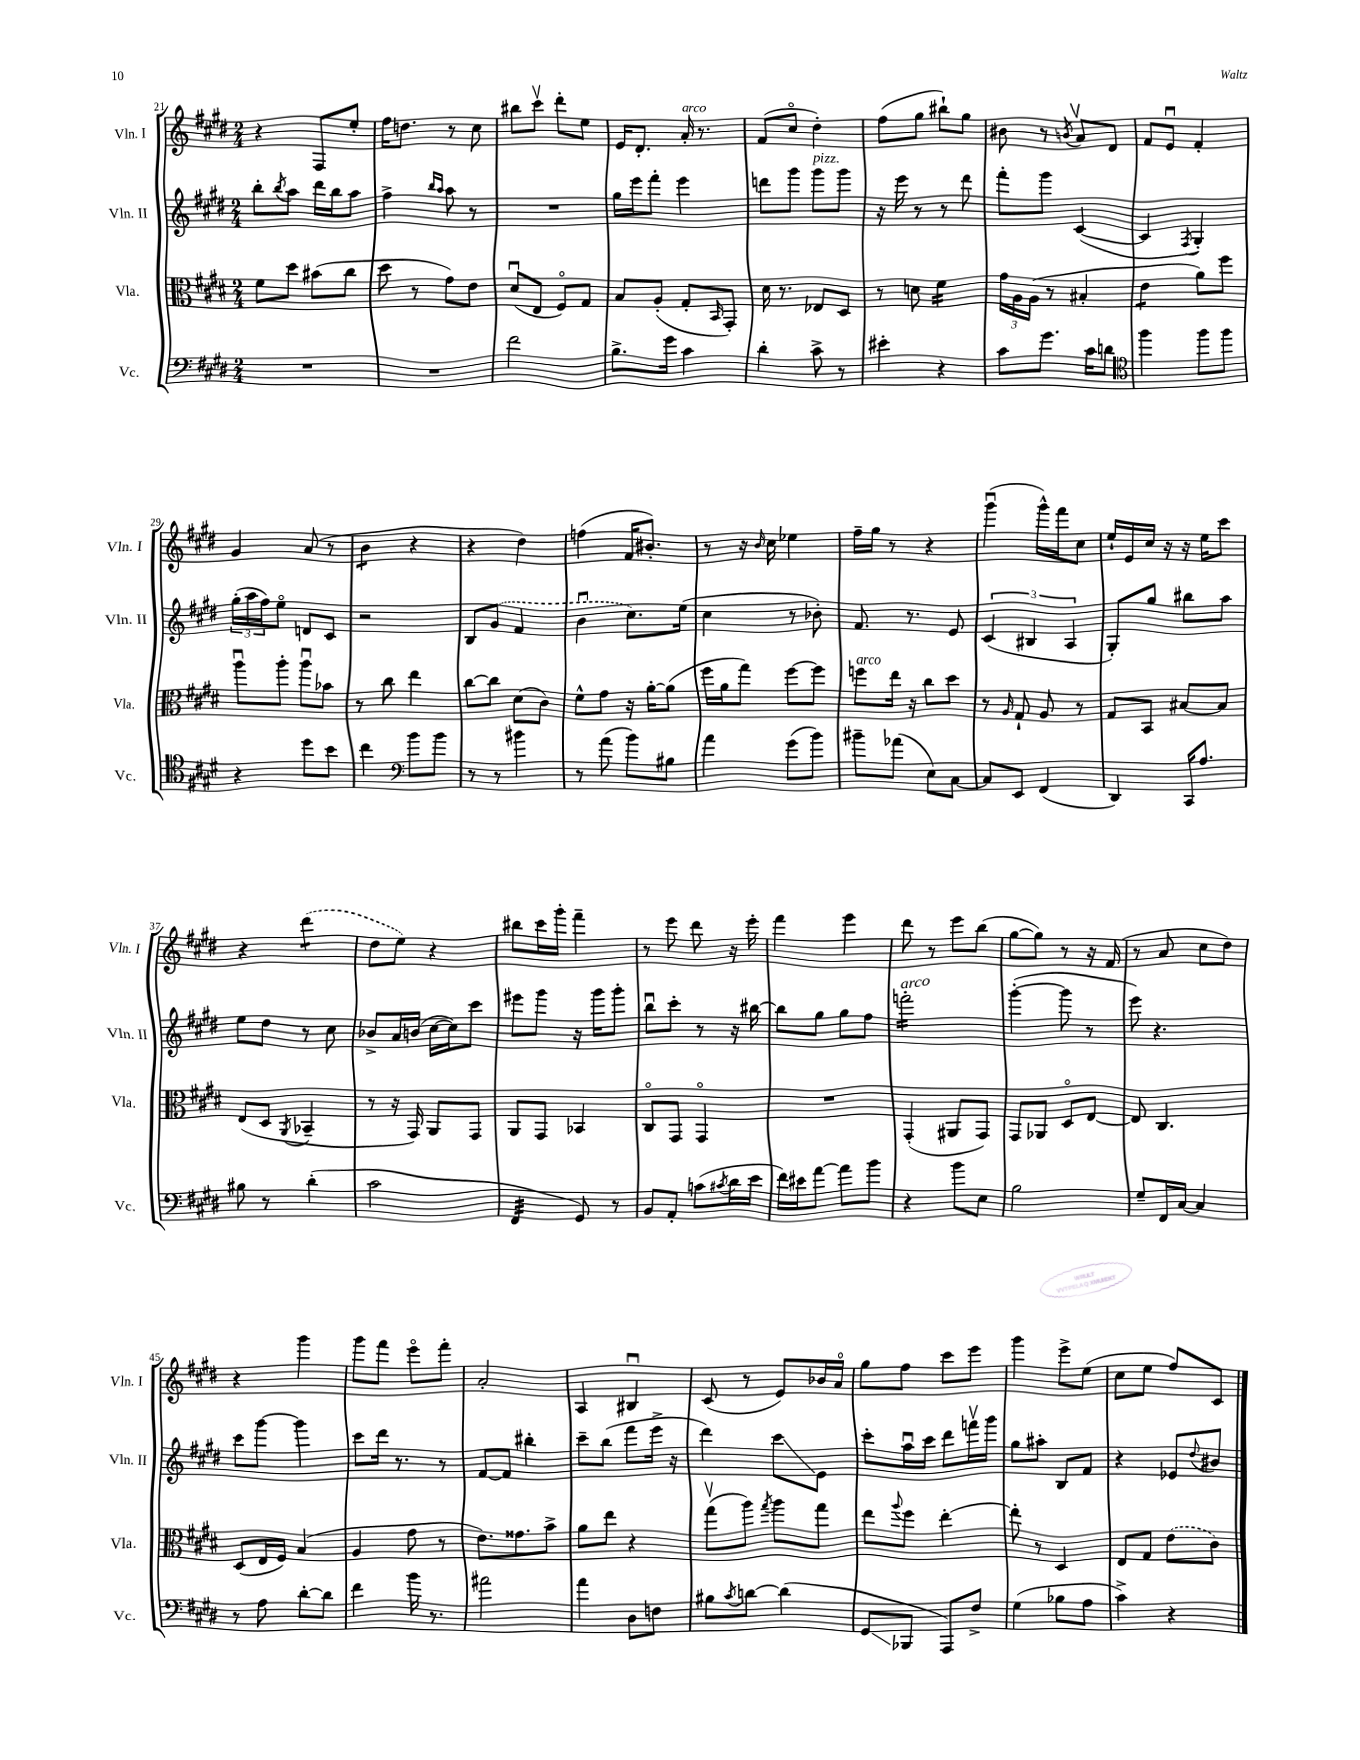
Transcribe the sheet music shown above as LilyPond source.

<<
\new StaffGroup <<
\new Staff = "s0" \with { instrumentName = "Vln. I" shortInstrumentName = "Vln. I" } {
    \clef treble \key e \major \numericTimeSignature \time 2/4
    r4 fis8 e''8-. |
    fis''16 d''8. r8 cis''8 |
    bis''8 cis'''8\upbow dis'''8-. e''8 |
    e'16 dis'8.-. a'16-.^\markup { \italic "arco" } r8. |
    fis'8( cis''8\flageolet dis''4-.) |
    fis''8( gis''8 bis''8-!) gis''8 |
    bis'8 r8 \acciaccatura { b'8 } a'8\upbow dis'8 |
    fis'8 e'8\downbow fis'4-. |
    gis'4 a'8( r8 |
    b'4:8 r4 |
    r4 dis''4) |
    f''4( fis'16 bis'8.-.) |
    r8 r16 \grace { b'16 } cis''16 ees''4 |
    fis''16-- gis''16 r8 r4 |
    gis'''4\downbow( gis'''16-^) fis'''16 cis''8 |
    e''16-! e'16 cis''16 r16 r16 e''16 cis'''8 |
    r4 \once \slurDashed dis'''4:8( |
    dis''8 e''8) r4 |
    bis''8 cis'''16 gis'''16-. fis'''4-- |
    r8 e'''8 dis'''8 r16 e'''16-. |
    fis'''4 e'''4 |
    dis'''8 r8 e'''8 b''8( |
    gis''8~ gis''8) r8 r16 fis'16( |
    r8 a'8 cis''8 dis''8) |
    r4 gis'''4 |
    gis'''8 fis'''8 e'''8\flageolet fis'''8-. |
    a'2-. |
    a4 bis4\downbow |
    cis'8( r8 e'8) bes'16 a'16\flageolet |
    gis''8 fis''8 cis'''8 e'''8 |
    gis'''4 e'''8-> e''8( |
    cis''8 e''8 fis''8) cis'8 \bar "|." |
}
\new Staff = "s1" \with { instrumentName = "Vln. II" shortInstrumentName = "Vln. II" } {
    \clef treble \key e \major \numericTimeSignature \time 2/4
    b''8-. \acciaccatura { b''8 } a''8 dis'''16 b''16 a''8 |
    fis''4-> \grace { b''16 a''16 } a''8 r8 |
    R2 |
    gis''16 e'''16 fis'''8-. e'''4 |
    d'''8 gis'''8 gis'''8^\markup { \italic "pizz." } gis'''8 |
    r16 e'''16 r8 r8 dis'''8 |
    fis'''8-. gis'''8 cis'4~( |
    cis'4 \acciaccatura { fis8 } gis4-.) |
    \tuplet 3/2 { gis''16-.( a''16 fis''16) } e''8\flageolet d'8 cis'8 |
    r2 |
    b8 \once \slurDashed gis'8( fis'4 |
    b'4\downbow cis''8.) e''16( |
    cis''4 r8 bes'8-.) |
    fis'8. r8. e'8 |
    \tuplet 3/2 { cis'4( bis4 a4 } |
    gis8-.) gis''8 bis''8 a''8 |
    e''8 dis''8 r8 cis''8 |
    bes'8-> a'16 b'16( cis''16~ cis''16) cis'''8 |
    eis'''8 gis'''8 r16 gis'''16 gis'''8-. |
    b''8\downbow cis'''8-. r8 r16 bis''16~ |
    bis''8 gis''8 gis''8 fis''8 |
    f'''2:16-.^\markup { \italic "arco" } |
    gis'''4~-.( gis'''8 r8 |
    e'''8) r4. |
    cis'''8 gis'''8~ gis'''4 |
    cis'''8 dis'''16 r8. r8 |
    fis'8~ fis'8 bis''4-. |
    cis'''8-- b''8( fis'''8 e'''16-> r16 |
    dis'''4) cis'''8\glissando e'8 |
    cis'''8-. a''16\downbow cis'''16 dis'''8 f'''16\upbow gis'''16 |
    gis''8 ais''8-. b8 fis'8 |
    r4 ees'8 \appoggiatura { dis''8 } bis'8 \bar "|." |
}
\new Staff = "s2" \with { instrumentName = "Vla." shortInstrumentName = "Vla." } {
    \clef alto \key e \major \numericTimeSignature \time 2/4
    fis'8 dis''8 bis'8( cis''8 |
    dis''8 r8 gis'8) e'8 |
    dis'8\downbow( e8 fis8\flageolet) gis8 |
    b8 a8-.( gis8-. \grace { b,16 } gis,8-.) |
    dis'16 r8. ees8 dis8 |
    r8 d'8 fis'4:16 |
    \tuplet 3/2 { gis'16 a16 a16( } r8 bis4-. |
    e'4:8 a'8) fis''8 |
    a''8\downbow a''8-. a''8\downbow bes'8 |
    r8 cis''8 e''4 |
    cis''8~ cis''8 dis'8( cis'8) |
    fis'8-^ gis'8 r16 a'16~-. a'8( |
    fis''16 a'16 gis''8) fis''8~ fis''8 |
    f''8^\markup { \italic "arco" } e''16 r16 cis''8 dis''8 |
    r8 \grace { a16 } gis8-! a8 r8 |
    gis8 b,8 bis8~ bis8 |
    e8( dis8 \acciaccatura { a,8 } bes,4-- |
    r8 r16 gis,16) a,8 gis,8 |
    a,8 gis,8 bes,4 |
    cis8\flageolet gis,8 gis,4\flageolet |
    R2 |
    gis,4-.( ais,8 gis,8) |
    gis,8 aes,8 dis8\flageolet e8~ |
    e8 cis4. |
    dis8( e16 fis16) b4( |
    a4 gis'8 r8 |
    e'8.) gisis'8. b'8-> |
    a'8 e''8 r4 |
    gis''8\upbow( a''8) \acciaccatura { gis''8 } a''8 gis''8 |
    e''8 \appoggiatura { a''8 } fis''8 e''4~-. |
    e''8-. r8 dis4 |
    e8 gis8 \once \slurDashed e'8( cis'8) \bar "|." |
}
\new Staff = "s3" \with { instrumentName = "Vc." shortInstrumentName = "Vc." } {
    \clef bass \key e \major \numericTimeSignature \time 2/4
    R2 |
    R2 |
    fis'2 |
    b8.-> gis'16 cis'4 |
    dis'4-. cis'8-> r8 |
    eis'4-. r4 |
    cis'8 gis'8. cis'16 d'8 |
    \clef tenor fis''4 fis''8 fis''8 |
    r4 dis''8 b'8 |
    cis''4 \clef bass b'8 b'8 |
    r8 r8 bis'4 |
    r8 a'8( b'8) bis8 |
    a'4 gis'8( b'8) |
    bis'8-- aes'8( e8) cis8~ |
    cis8 e,8 fis,4( |
    dis,4) cis,16 a8. |
    bis8 r8 dis'4-.( |
    cis'2 |
    fis,4:32 gis,8) r8 |
    b,8 a,8-. c'8( \acciaccatura { cis'8 } dis'16 e'16 |
    fis'16) eis'16 a'8~ a'8 b'8 |
    r4 b'8 e8 |
    b2 |
    gis8-- fis,16 cis16~ cis4 |
    r8 a8 dis'8~-. dis'8 |
    fis'4 b'16 r8. |
    ais'2 |
    a'4 dis8 f8 |
    bis8 \acciaccatura { cis'8 } d'8~ d'4( |
    gis,8\glissando bes,,8 a,,8) fis8-> |
    gis4( bes8 a8 |
    cis'4->) r4 \bar "|." |
}
>>
>>
\layout { \context { \Score currentBarNumber = #21 } }
